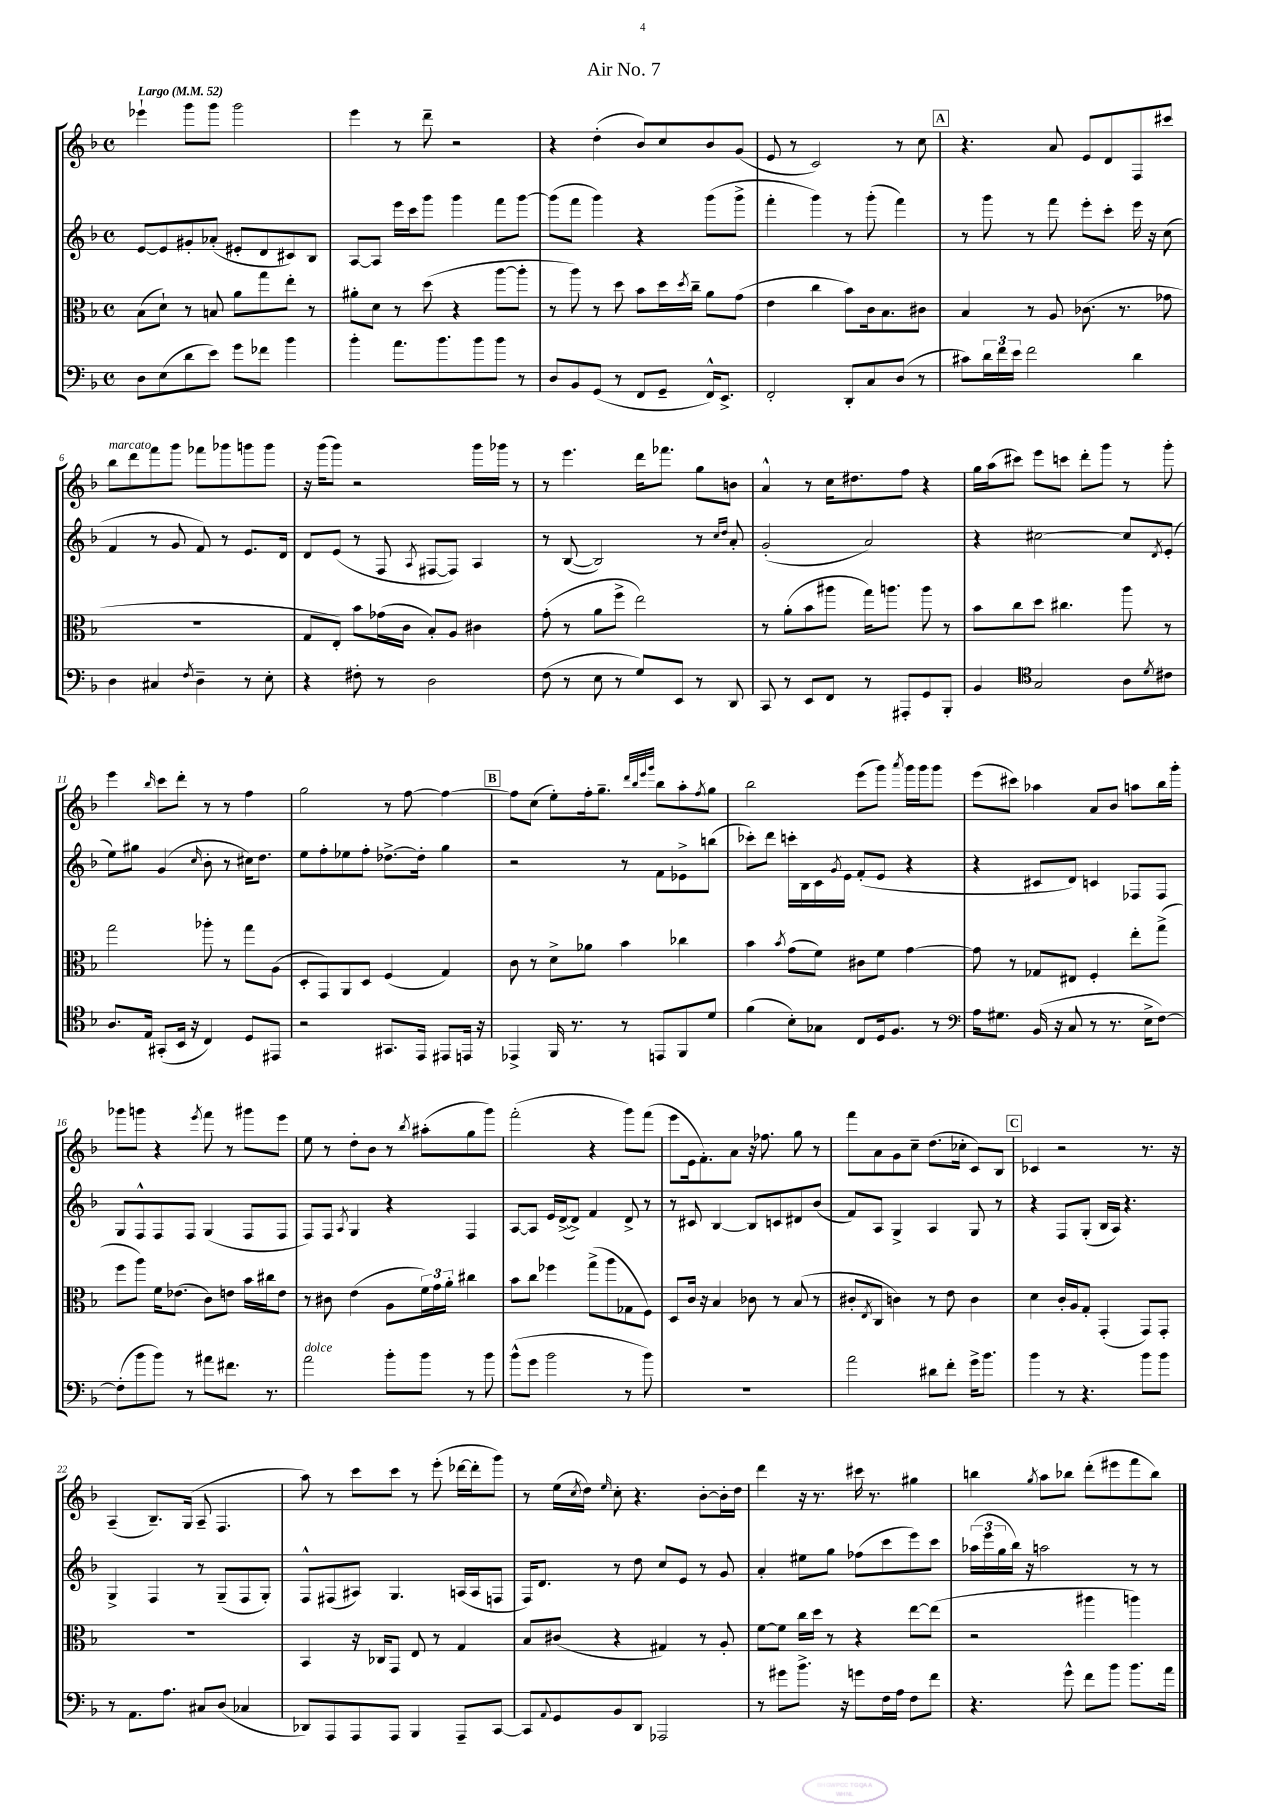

**kern	**kern	**kern	**kern
*staff4	*staff3	*staff2	*staff1
*clefF4	*clefC3	*clefG2	*clefG2
*k[b-]	*k[b-]	*k[b-]	*k[b-]
*M4/4	*M4/4	*M4/4	*M4/4
*met(c)	*met(c)	*met(c)	*met(c)
*MM52	*MM52	*MM52	*MM52
8D	(8B-	[8e	4eee-`
(8E	8d`)	8e]	.
8d	8r	8g#'	8ggg
8e)	8B	(8a-'	8ggg
8g	8a	8e#'	2ggg
8f-	8gg	8d	.
4b-	8ee'	8c#)	.
.	8r	8B-	.
=	=	=	=
4b-'	8a#'	[8A	4eee
.	8d	8A]	.
8.a	8r	16eee	8r
.	.	16ccc	.
.	(8dd	8ggg	8ddd~
8.b-	.	.	.
.	4r	4ggg	2r
8b-	.	.	.
8b-	[8aa	8fff	.
8r	8aa']	[8ggg	.
=	=	=	=
8D	8r	(8ggg]	4r
8BB-	8aa)	8fff	.
(8GG	8r	4ggg)	(4dd'
8r	8dd	.	.
8FF	8b-	4r	8b-)
8GG~	16dd	.	8cc
.	8qdd	.	.
.	16cc~	.	.
16FF^^)	8a	(8ggg	8b-
8.EE^	.	.	.
.	(8g	8ggg^	(8g
=	=	=	=
2FF'	4e	4fff'	8e
.	.	.	8r
.	4cc	4ggg)	2c)
8DD'	8b-)	8r	.
8C	16c	(8ggg'	.
.	8.B-	.	.
(8D	.	4fff)	8r
8r	8c#	.	8cc
=	=	=	=
8c#)	4B-	8r	4.r
24d	.	8ggg	.
24f	.	.	.
24e	.	.	.
2f	8r	8r	.
.	8A	8fff	8a
.	(8.c-	8eee'	8e
.	.	8ccc'	8d
.	8.r	.	.
4d	.	16eee	8F
.	.	16r	.
.	8g-	(8cc	8ccc#
=	=	=	=
4D	1r	4f	8bb-
.	.	.	8ddd
4C#	.	8r	8fff
.	.	8g	8ggg
8qF	.	.	.
4D~	.	8f)	8fff-
.	.	8r	8ggg-
8r	.	8.e	8ggg
8E'	.	.	8ggg
.	.	16d	.
=	=	=	=
4r	8G	8d	16r
.	.	.	(16ggg
.	8E')	(8e	8ggg)
8F#'	8b-	8r	2r
8r	(16g-	8F	.
.	16c	.	.
.	.	8qA	.
2D	8B-')	[8F#	.
.	8A	8F#])	.
.	4c#	4A	16ggg
.	.	.	16ggg-
.	.	.	8r
=	=	=	=
(8F	(8g'	8r	8r
8r	8r	([8B-	4.eee
8E	8a	2B-])	.
8r	8ff^	.	.
8G)	2ee)	.	16ddd
.	.	.	8.fff-
8EE	.	.	.
8r	.	8r	8gg
.	.	16qqcc	.
.	.	16qqdd	.
8DD	.	8a'	8b
=	=	=	=
8CC	8r	(2g'	4a^^
8r	(8a'	.	.
8EE	8b-	.	8r
8FF	8aa#	.	16cc
.	.	.	8.dd#
8r	16gg)	2a)	.
.	8.aa	.	.
8AAA#'	.	.	8ff
8GG	8aa	.	4r
8BBB-'	8r	.	.
=	=	=	=
4BB-	8b-	4r	16gg
.	.	.	(16aa
.	8cc	.	8ccc#)
*clefC4	*	*	*
2G	8dd	[2cc#	8eee
.	4.cc#	.	8ccc
.	.	.	8ddd'
.	.	.	8ggg
8A	8aa	8cc#]	8r
8qd	.	8qd	.
8c#	8r	(8e'	8ggg'
=	=	=	=
8.A	2gg	8ee)	4eee
.	.	8gg#	.
16E	.	.	.
.	.	.	16qqbb-
(8GG#'	.	(4g	8ccc
16BB-	.	.	8ddd'
16r	.	.	.
.	.	16qqcc	.
4C)	8aa-'	8b-'	8r
.	8r	8r	8r
8D	8gg	16cc#)	4ff
.	.	8.dd	.
8EE#	(8A	.	.
=	=	=	=
2r	8D'	8ee	2gg
.	8GG)	8ff'	.
.	8AA	8ee-	.
.	8D	8ff'	.
8.GG#	(4F	[8.dd-^	8r
.	.	.	[8ff
16EE	.	16dd-']	.
8EE#	4G)	4gg	4ff_
16EE	.	.	.
16r	.	.	.
=	=	=	=
4EE-^	8c	2r	8ff]
.	8r	.	(8cc
16FF	8d^	.	8ee')
8.r	.	.	.
.	8a-	.	16ff'
.	.	.	8.gg~
8r	4b-	8r	.
.	.	.	32qqddd
.	.	.	32qqbb-
.	.	.	32qqeee
.	.	.	32qqggg
8EE	.	8f	8bb-
8FF	4cc-	8e-^	8aa'
.	.	.	8qff
8d	.	(8bb	8gg
=	=	=	=
(4f	4b-	8ccc-')	2bb-
.	.	8ddd	.
.	8qb-	.	.
8B-')	(8g	16ccc'	.
.	.	16B-	.
8G-	8f)	16c	.
.	.	8qg	.
.	.	16e	.
8C	8c#	(8f'	(8eee
16D	8f	8e	8ggg)
8.F	.	.	.
.	.	.	8qaaa
.	[4g	4r	16ggg
.	.	.	16ggg
8r	.	.	8ggg
=	=	=	=
*clefF4	*	*	*
16A	8g]	4r	(8eee
8.G#	.	.	.
.	8r	.	8ccc#)
(16BB-	8G-	8c#	4aa-
16r	.	.	.
8C	8E#	8d)	.
8r	4F'	4c	8a
8.r	.	.	8b-
.	8ee'	8F-	8aa
16E^	.	.	.
[8F)	(8gg^	8F-	16bb-
.	.	.	16ggg'
=	=	=	=
(8F']	8ff	8G	8ggg-
8b-	8aa)	8F^^	8ggg
8b-)	16f	8F	4r
.	(8.e-	.	.
8r	.	8F	.
.	.	.	8qeee
8a#	8c)	(4G	8fff
8.f#	8e	.	8r
.	16b-	8F	8ggg#
8.r	16cc#	.	.
.	8e	8F	8eee
=	=	=	=
2a	8r	8F)	8ee
.	8c#	8F	8r
.	.	8qA	.
.	(4e	4G	8dd'
.	.	.	8b-
8b-'	8A	4r	8r
.	.	.	8qbb-
8b-	24f)	.	(8aa#'
.	24g	.	.
.	24a'	.	.
8r	4cc#	4F	8gg
8b-	.	.	8ggg)
=	=	=	=
(8b-^^	8b-	[8A	(2fff'
8g	8cc	8A]	.
2b-	4ff-	16e	.
.	.	([16d^	.
.	.	8d^])	.
.	(8gg^	4f	4r
.	8aa	.	.
8r	8G-	8d^	8ggg)
8b-)	8F)	8r	(8fff
=	=	=	=
1r	8D	8r	8eee
.	16c	8c#	16e
.	16r	.	8.f')
.	4B-	[4B-	.
.	.	.	8a
.	8c-	8B-]	16r
.	.	.	8.ff-
.	8r	8c	.
.	(8B-	8d#	8gg
.	8r	(8b-	8r
=	=	=	=
2a	8c#'	8f)	8fff
.	8qE	.	.
.	8C	8A	8a
.	4c)	4G^	8g
.	.	.	8cc~
8d#	8r	4A	(8.dd
8f'	8e	.	.
.	.	.	16cc-'
16g^	4c	8G	8c)
8.b-	.	.	.
.	.	8r	8B-
=	=	=	=
4b-	4d	4r	4c-
8r	16c'	8F	2r
.	16A	.	.
4.r	8G'	(8G'	.
.	(4GG'	16B-	.
.	.	16A)	.
.	.	4.r	.
8b-	8GG)	.	8.r
8b-	8GG'	.	.
.	.	.	16r
=	=	=	=
8r	1r	4G^	(4A~
8.AA	.	.	.
.	.	4F	8.B-~)
8.A	.	.	.
.	.	.	(16G
8C#	.	8r	8A~
(8D	.	(8G~	4.F
4C-	.	8F	.
.	.	8G')	.
=	=	=	=
8DD-)	4BB-	8F^^	8aa)
8AAA	.	(8F#	8r
8AAA	16r	8A#)	8ccc
.	16C-	.	.
8AAA	8GG	4.G	8ccc
4BBB-	8E	.	8r
.	8r	.	(8eee'
8AAA~	4G	(16A	[16ddd-
.	.	16A	16ddd-']
[8CC	.	8F	8ggg)
=	=	=	=
8CC]	8B-	16F)	8r
.	.	8.d	.
8qqAA	.	.	.
8GG	(8c#	.	(16ee
.	.	.	8qcc
.	.	.	16dd)
.	.	.	16qqee
8BB-	4r	8r	8cc'
8DD	.	8dd	4.r
2AAA-	4G#)	8cc	.
.	.	8e	.
.	8r	8r	[8b-'
.	8A'	8g	16b-']
.	.	.	16dd
=	=	=	=
8r	[8f	4a'	4ddd
8g#	8f]	.	.
8.b-^	16cc	8ee#	16r
.	16dd	.	8.r
.	8r	8gg	.
16r	.	.	.
8g	4r	(8ff-	16ccc#
.	.	.	8.r
16F	.	8ccc	.
16A	.	.	.
8F	[8ee	8eee)	4gg#
8f	(8ee]	8ccc	.
=	=	=	=
4.r	2r	(24aa-	4bb
.	.	24eee	.
.	.	24gg	.
.	.	16bb-)	.
.	.	16r	.
.	.	.	8qgg
.	.	2aa	8aa
8g^^	.	.	8bb-
8f	4aa#	.	(8ddd'
8b-	.	.	8eee#
8.b-	4aa)	8r	8fff
.	.	8r	8bb-)
16a	.	.	.
==	==	==	==
*-	*-	*-	*-
